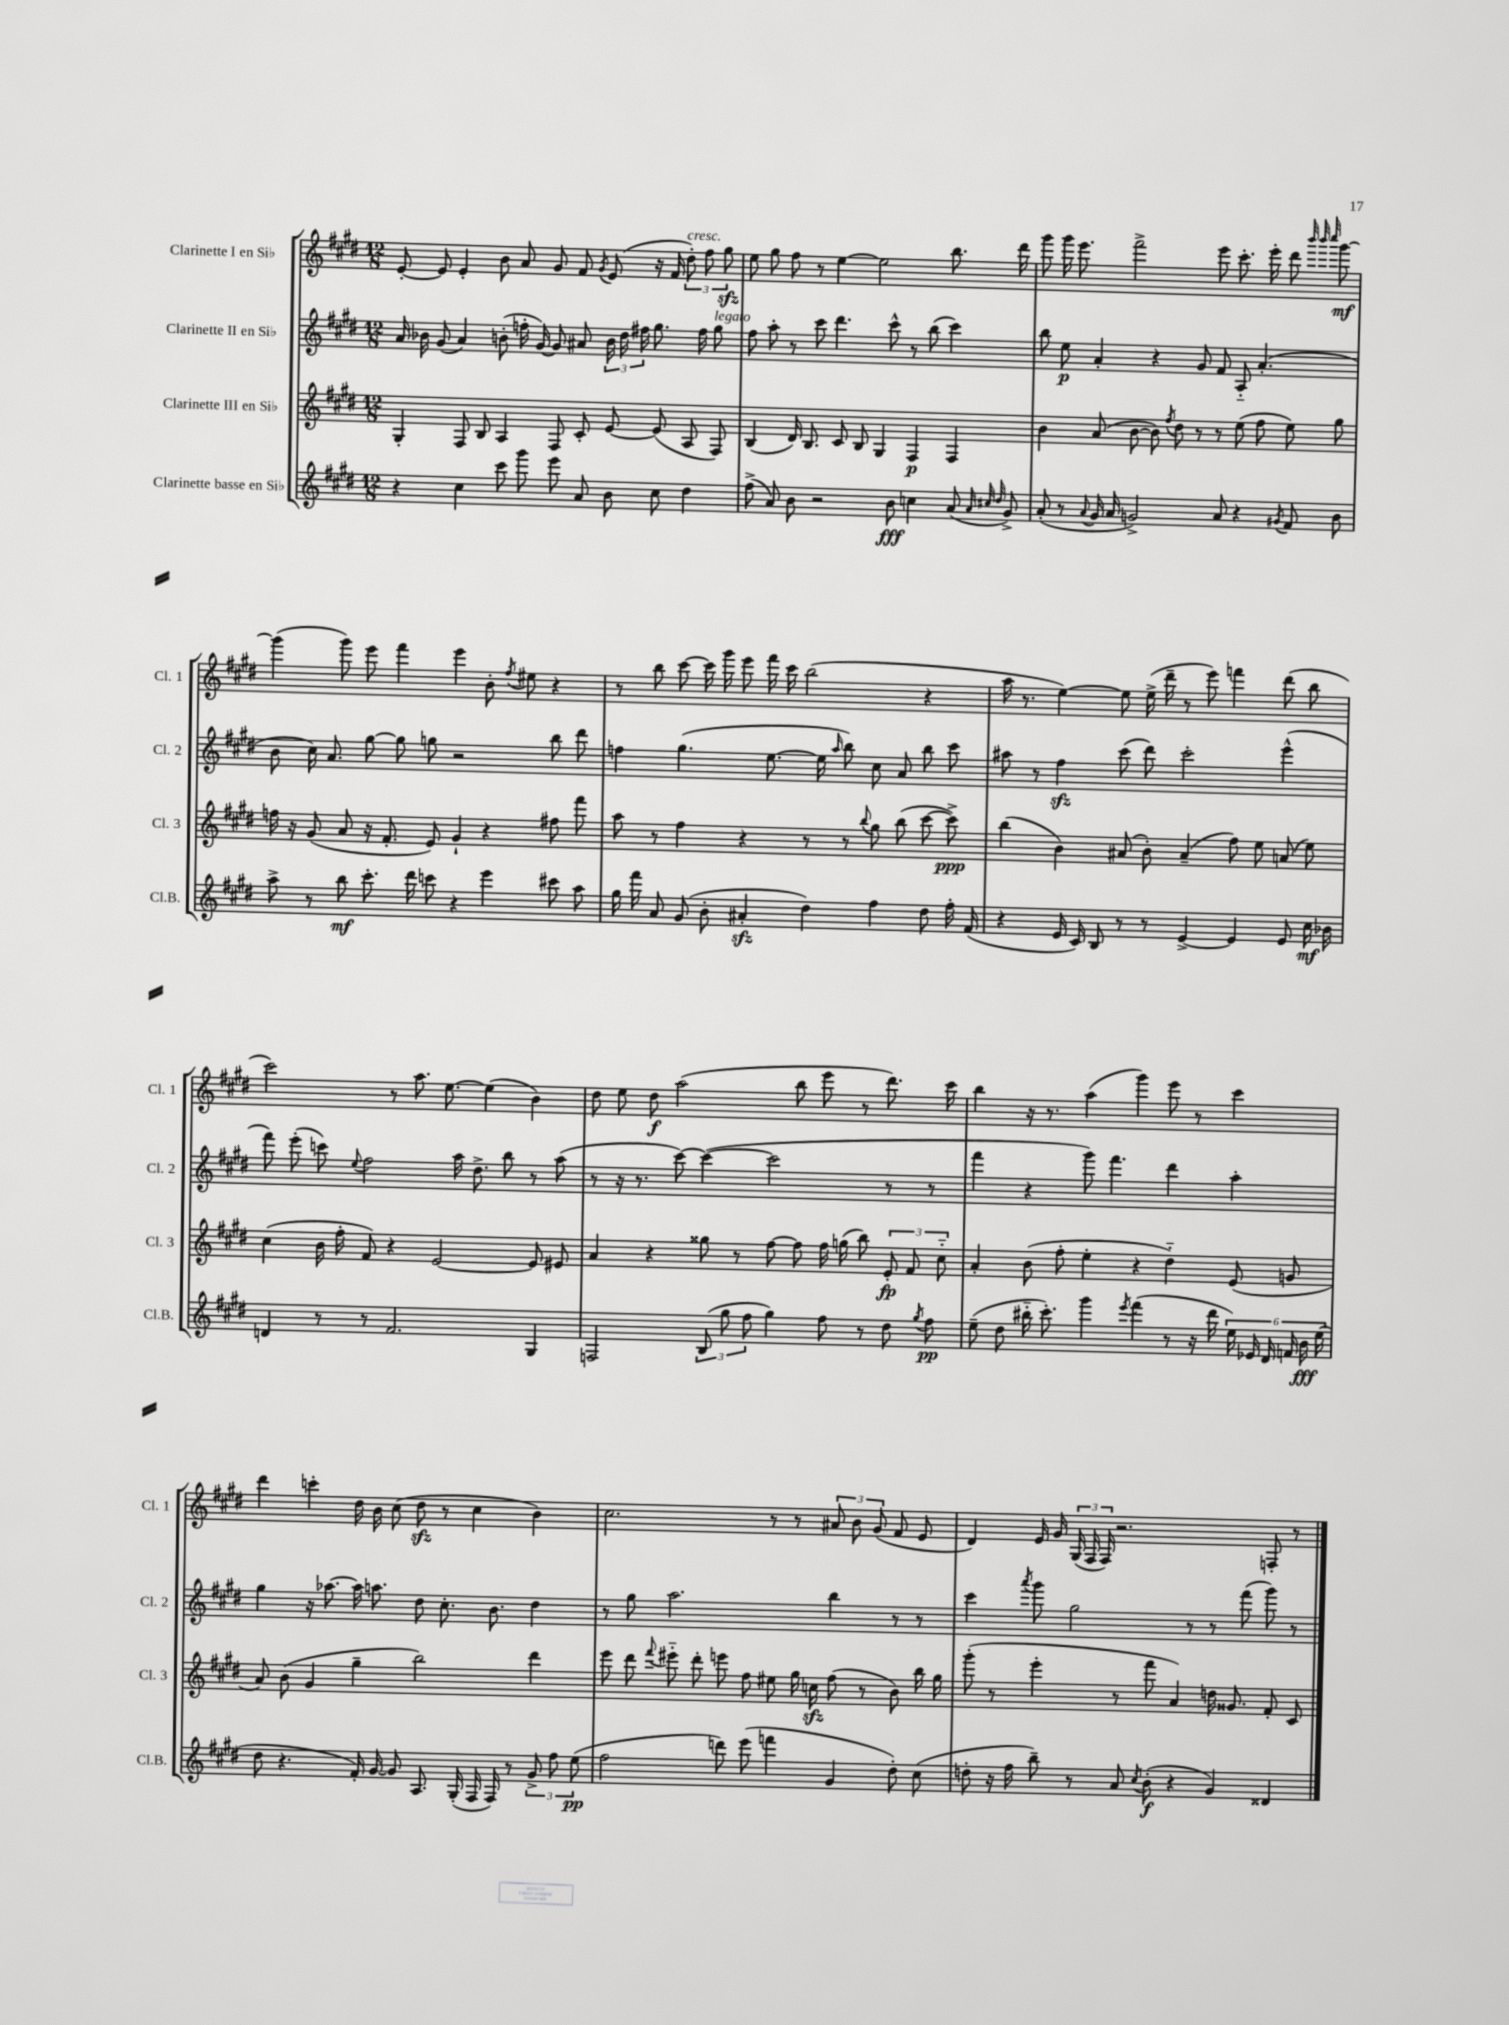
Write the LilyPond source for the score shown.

<<
\new StaffGroup <<
\new Staff = "s0" \with { instrumentName = "Clarinette I en Sib" shortInstrumentName = "Cl. 1" } {
    \clef treble \key e \major \numericTimeSignature \time 12/8
    \autoBeamOff e'8~-. e'8 e'4-. b'8 a'8 gis'8 fis'8 \acciaccatura { gis'8 } e'8( r16 fis'16 \tuplet 3/2 { dis''8-.^\markup { \italic "cresc." }) fis''8 gis''8\sfz } |
    e''8 gis''8 fis''8 r8 e''4~ e''2 b''8. dis'''16 |
    gis'''8 gis'''16 e'''8. fis'''2-> e'''8 cis'''8.-. e'''16-. dis'''8 \grace { b'''32 b'''32 cis''''32 } gis'''8~\mf |
    gis'''4( gis'''8) e'''8 fis'''4 e'''4 b'8-. \acciaccatura { fis''8 } eis''8 r4 |
    r8 b''8 cis'''8~ cis'''16 gis'''16 e'''8 fis'''16 cis'''16 b''2( r4 |
    a''16 r8. e''4~) e''8 e''16->( dis'''16-- r8 e'''8) f'''4 dis'''8( b''8 |
    cis'''2) r8 a''8. e''8.~ e''4( b'4) |
    dis''8 e''8 dis''8\f a''2( b''8 e'''8 r8 dis'''8.) cis'''16 |
    b''4 r16 r8. a''4( gis'''4) e'''8 r8 cis'''4 |
    dis'''4 c'''4-. dis''16 b'16 cis''8( dis''8\sfz r8 cis''4 b'4) |
    cis''2. r8 r8 \tuplet 3/2 { ais'8 b'8 gis'8( } fis'8 e'8 |
    dis'4) e'16 gis'16 \tuplet 3/2 { gis16( fis16 fis16) } r2. f8-. r8 \bar "|." |
}
\new Staff = "s1" \with { instrumentName = "Clarinette II en Sib" shortInstrumentName = "Cl. 2" } {
    \clef treble \key e \major \numericTimeSignature \time 12/8
    \autoBeamOff a'16 bes'16 gis'8( a'4) b'8-.( f''16-. gis'16~) gis'8 ais'8 \tuplet 3/2 { b'16 dis''16 fis''16 } gis''8. fis''16 gis''8^\markup { \italic "legato" } |
    fis''8 a''8-. r8 cis'''8 dis'''4. cis'''8-^ r8 b''8( cis'''4) |
    b''8 e''8\p a'4-. r4 gis'8 fis'8 a8-_ a'4.-.( |
    b'8 cis''16) a'8. gis''8~ gis''8 g''8 r2 b''8 dis'''8 |
    f''4 gis''4.( e''8.~ e''16 \grace { a''16 } b''8) cis''8 a'8 b''8 cis'''8 |
    ais''8 r8 fis''4\sfz cis'''8( dis'''8) cis'''2-. e'''4-^( |
    fis'''8) e'''8-.( c'''8) \appoggiatura { e''8 } fis''2 a''16 dis''8.-> b''8 r8 a''8( |
    r8 r16 r8. cis'''8~) cis'''4~( cis'''2 r8 r8 |
    fis'''4 r4 gis'''8) fis'''4. dis'''4 a''4-. |
    gis''4 r16 aes''8.~ aes''16 a''8. dis''8 cis''8.-. b'8. dis''4 |
    r8 gis''8 a''2. b''4 r8 r8 |
    cis'''4 \acciaccatura { a'''8 } gis'''8 gis''2 r8 r8 fis'''8( gis'''8) r8 \bar "|." |
}
\new Staff = "s2" \with { instrumentName = "Clarinette III en Sib" shortInstrumentName = "Cl. 3" } {
    \clef treble \key e \major \numericTimeSignature \time 12/8
    \autoBeamOff gis4-. fis8 b8 a4 fis8 cis'8-. e'8~ e'8( a8 fis8) |
    b4( dis'16) b8. cis'8 b8 gis4 fis4\p fis4 |
    b'4 a'8( b'8~ b'8) \acciaccatura { fis''8 } dis''8 r8 r8 e''8( fis''8 e''8) gis''8 |
    f''16 r16 gis'8( a'8 r16 fis'8.-. e'8) gis'4-! r4 fis''8 fis'''8 |
    a''8 r8 fis''4 r4 r8 r8 \appoggiatura { b''8 } gis''8 b''8( cis'''8~ cis'''8->\ppp) |
    b''4( b'4) ais'8( b'8-.) ais'4--( fis''8) e''8 a'8( e''8) |
    cis''4( b'16 fis''16-. fis'8) r4 e'2~ e'8 eis'8 |
    a'4 r4 gisis''8 r8 fis''8~ fis''8 fis''16 g''16( b''8) \tuplet 3/2 { e'8-.\fp fis'8 cis''8-_ } |
    a'4-. b'8( fis''8-. e''4-. r4 dis''4-_) e'8( g'8 |
    a'8) b'8( gis'4 gis''4-- b''2) dis'''4 |
    e'''8 dis'''8 \appoggiatura { fis'''8 } eis'''8-_ dis'''8-. e'''8 fis''8 eis''8 gis''16 c''16\sfz fis''8( r8 b'8) b''16 gis''16 |
    gis'''8-.( r8 e'''4-. r8 fis'''8 a'4) d''16 gisis'8. fis'8-. cis'8 \bar "|." |
}
\new Staff = "s3" \with { instrumentName = "Clarinette basse en Sib" shortInstrumentName = "Cl.B." } {
    \clef treble \key e \major \numericTimeSignature \time 12/8
    \autoBeamOff r4 cis''4 cis'''8 gis'''8 e'''8 a'8 b'8 cis''8 dis''4 |
    fis''8->( a'8) b'8 r2 b'8\fff c''4 a'8( \grace { a'32 cis''32 dis''32 } gis'8->) |
    a'8-.( r8 \appoggiatura { a'8 } gis'16 a'16 g'2->) a'8 r4 \acciaccatura { gis'8 } fis'8 b'8 |
    a''8-> r8 b''8\mf cis'''8.-. dis'''16 c'''8 r4 e'''4 cis'''8 a''8 |
    gis''16 fis'''16 a'8 gis'8( b'8-. ais'4-.\sfz dis''4) fis''4 dis''8 fis''16-. fis'16( |
    r4 e'16 cis'16) b8 r8 r8 e'4~-> e'4 e'8 cis''16\mf bes'16 |
    d'4 r8 r8 fis'2. gis4 |
    f2 \tuplet 3/2 { b8( gis''8 fis''8 } gis''4) fis''8 r8 dis''8 \acciaccatura { gis''8 } fis''8\pp |
    e''8--( dis''8 bis''16-_ cis'''8.-.) gis'''4 \acciaccatura { e'''8 } fis'''4( r8 r16 dis'''16 \tuplet 6/4 { e''16) ees'16 dis'16 f'16 b'16\fff e''16( } |
    dis''8 r4. fis'16-.) gis'16~ gis'8 a8. gis16-.( fis16 fis16) r8 \tuplet 3/2 { gis'8-> fis''8 e''8\pp( } |
    fis''2 d'''8) e'''8( f'''4 gis'4 dis''8-.) cis''8( |
    d''8-. r16 fis''16 b''8--) r8 a'8 \acciaccatura { cis''8 } b'8-.\f( r4 gis'4) disis'4 \bar "|." |
}
>>
>>
\layout { \context { \Score \remove "Bar_number_engraver" } }
